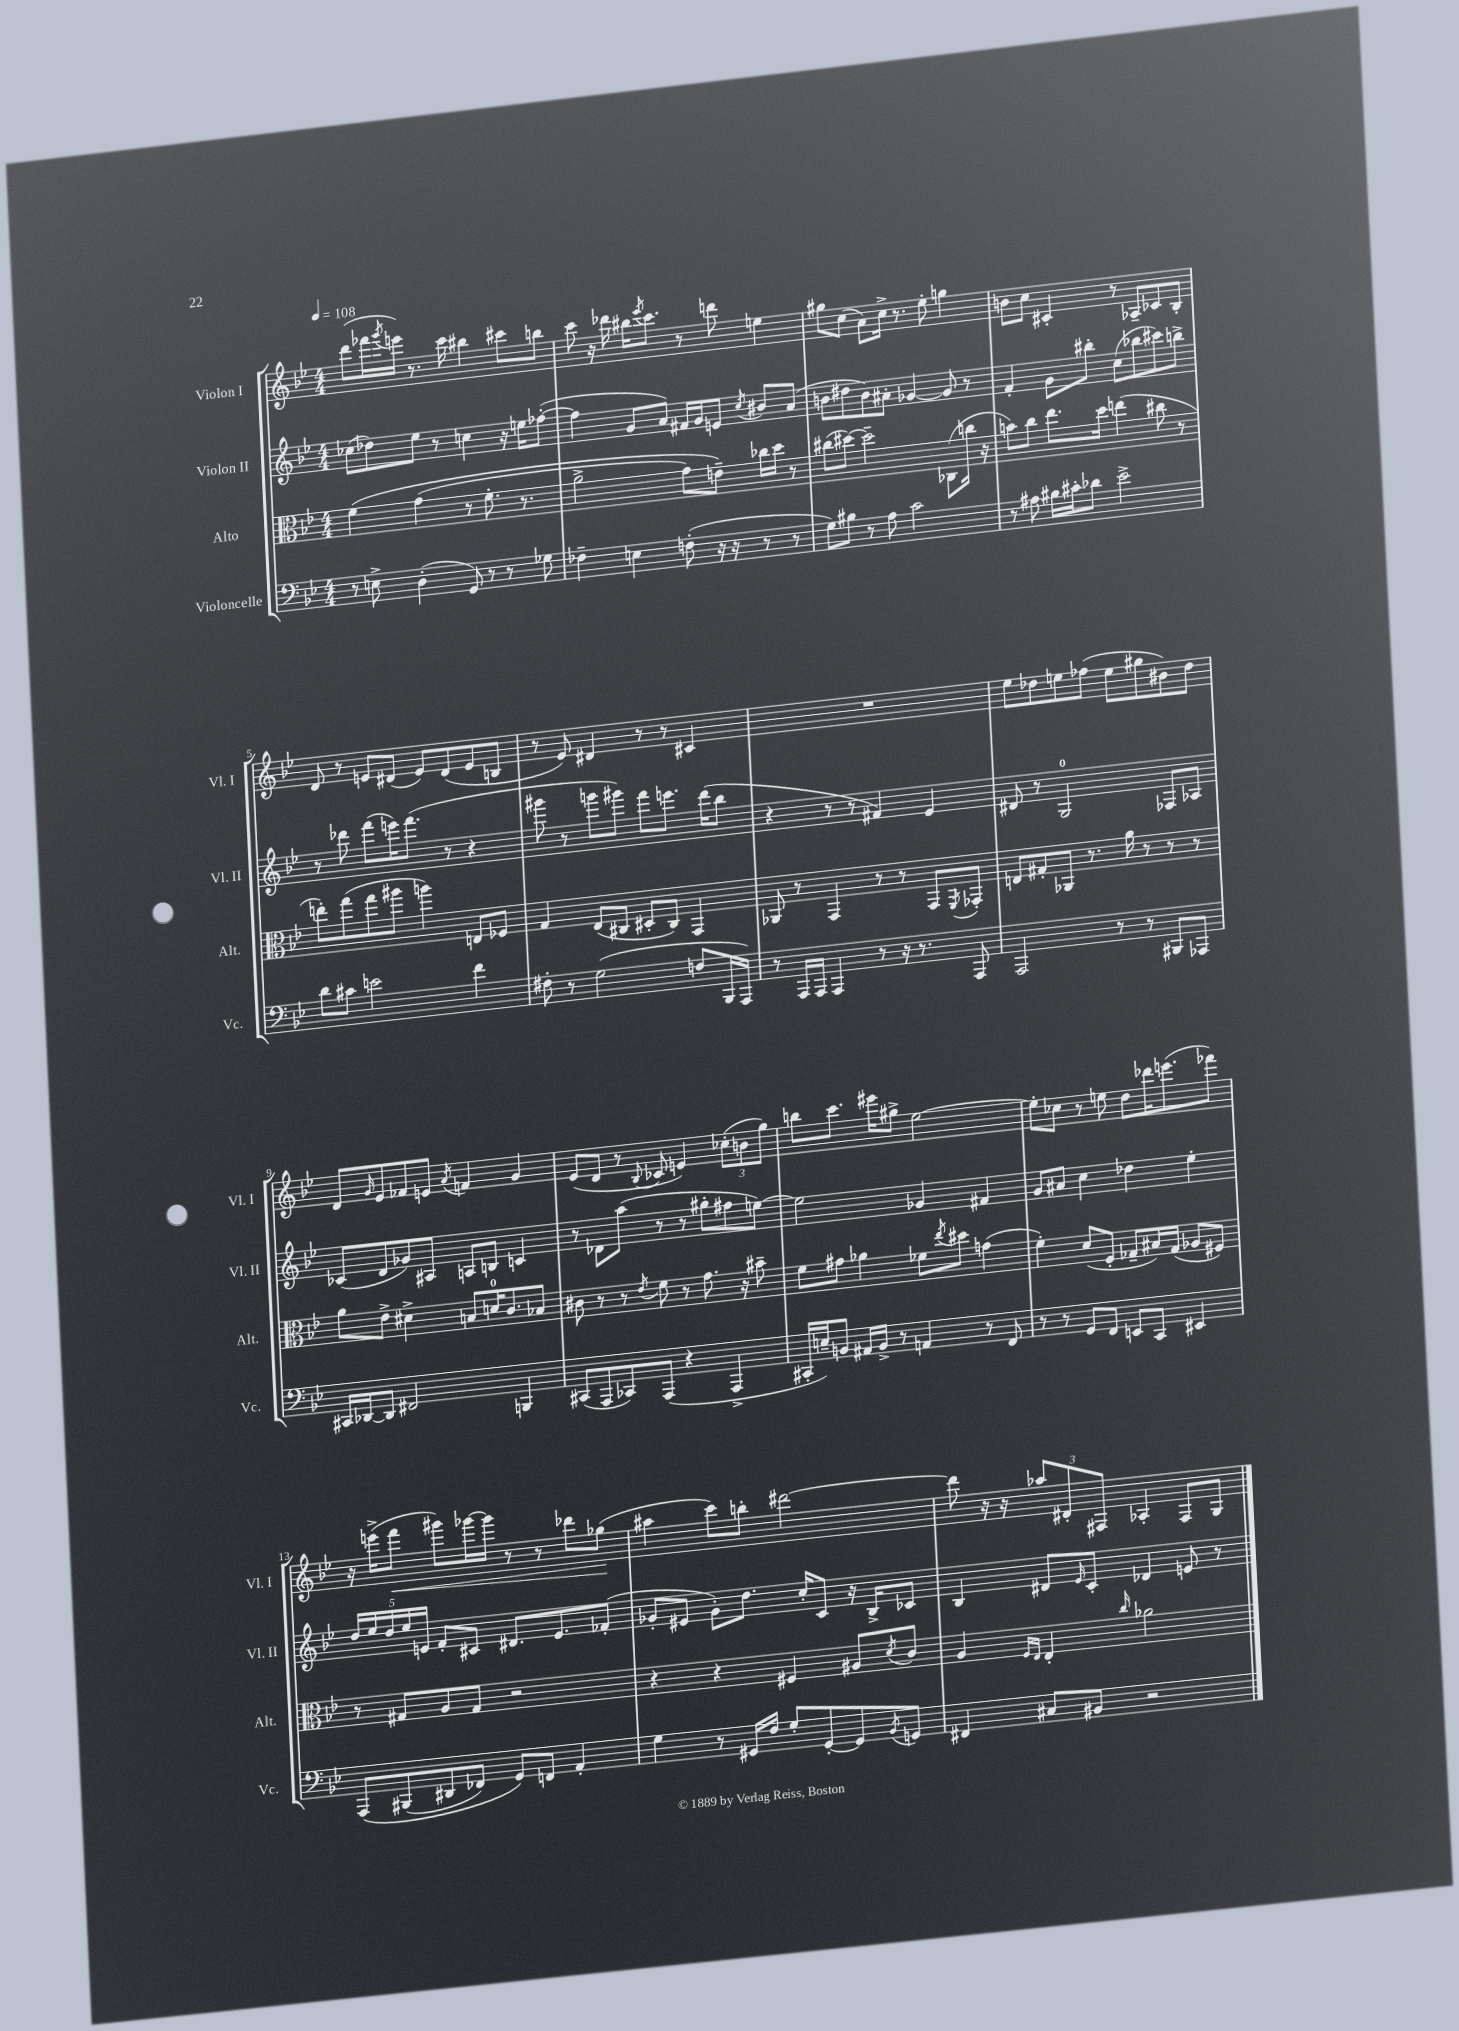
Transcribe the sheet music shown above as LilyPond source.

<<
\new StaffGroup <<
\new Staff = "s0" \with { instrumentName = "Violon I" shortInstrumentName = "Vl. I" } {
    \clef treble \key bes \major \numericTimeSignature \time 4/4 \tempo 4 = 108
    d'''8( fes'''16 \acciaccatura { g'''8 } e'''16) r8. c'''16 bis''4 cis'''8 b''8 |
    c'''8 r16 des'''16 bis''16 \acciaccatura { ees'''8 } c'''8. r8 d'''8 e''4 |
    gis''8 c''8( a'8) c''16-> r8. ees''8-. g''4 |
    b'8 c''8 cis'4-. r8 aes8-- ces'8 bes8-. |
    d'8 r8 e'8 dis'8( e'8) dis'8( e'8 b8 |
    r8 ees'8) dis'4 r8 r8 cis'4 |
    R1 |
    ees''8 des''8 e''8 fes''8( e''8 gis''8 bis'8) des''8 |
    d'8 \grace { g'16 } ees'8 fes'8 e'8 \acciaccatura { a'8 } f'4 g'4 |
    ees'8( d'8 r8 \appoggiatura { bes8 } ces'8 e'4) \tuplet 3/2 { ces''8-.( b'8 g''8) } |
    b''8 c'''8. eis'''16 gis''8-> ees''2~ |
    ees''8-. ces''8 r8 e''8 d''8 des'''16 e'''8.( fes'''8) |
    r16 e'''16->( f'''8\< gis'''8) ges'''16~ ges'''16 r8 r8 des'''8 ges''8\!( |
    ais''4 c'''8) b''8-. dis'''2~ |
    dis'''8 r16 r16 \tuplet 3/2 { aes''8 dis'8-. fis8 } aes4-. fis8 g8 \bar "|." |
}
\new Staff = "s1" \with { instrumentName = "Violon II" shortInstrumentName = "Vl. II" } {
    \clef treble \key bes \major \numericTimeSignature \time 4/4
    ces''8( des''8) ees''8 r8 c''4 r16 e''16 fes''8~-.( |
    fes''4 g'8 a'8) fis'16 g'16 e'8 \acciaccatura { c''8 } bis'8 a'8( |
    b'8 dis''8 b'8) ais'8-. ges'4~ ges'8 r8 |
    f'4-. g'8 bis''8-. c''8( bes''8 cis'''8) b''8-> |
    r8 des'''8 f'''8( e'''16) f'''8.( r8 r4 |
    gis'''8 r8 g'''8 gis'''8) f'''8 e'''8. d'''16( bes''8 |
    r4 r8 r8 fis'4) ees'4 |
    dis'8 r8 g2-0 fes8 aes8 |
    ces'8( d'8 ges'8) ais8 a8 b8 c'4 |
    r8 des'8 a''8( r8 r8 gis''8-. fis''8 e''8~) |
    e''2 ges'4 fis'4 |
    g'8 ais'8 c''4 des''4 ees''4-. |
    \tuplet 5/4 { d''16 ees''16 d''16 ees''16 e'16 } f'8-. cis'8 dis'8. e'8. fes'8-.( |
    ges'8-. eis'8 ges'8-.) d''8. c''16-. c'8 r16 bes16-> ces'8 |
    bes4 dis'8 \grace { ees'16 } c'8-. des'4 e'8 r8 \bar "|." |
}
\new Staff = "s2" \with { instrumentName = "Alto" shortInstrumentName = "Alt." } {
    \clef alto \key bes \major \numericTimeSignature \time 4/4
    f'4\( g'4( r8 f'8.-. r8. |
    a'2-> g'8) e'8--\) ces''16 d''16 r8 |
    cis''8( dis''8~) dis''2-- ces8( c''16 r16 |
    b'8) c''8 ees''8. d''16 e''4( cis''8 r8 |
    e''8-.) g''8( g''8 ais''8 a''4) e8 fes8 |
    g4 ees8( cis8 dis8-. cis8) g,4 |
    aes,8 r8 g,4 r8 r8 g,8 \acciaccatura { f,8 } ges,8-. |
    e8 gis8-. aes,8 r8. a'16 r8 r8 r8 |
    a'8 ees'8-> dis'4-> b8 d'16-0 c'8. bes8 |
    cis'8 r8 r8 \acciaccatura { ees'8 } f'8 r8 g'8. r16 bis'8-- |
    f'8 gis'8 aes'4 fes'8 \acciaccatura { ees''8 } dis''8 g'4( |
    f'4-.) d'8( f8-. ges8-- bis16) ges16( aes8 fis8) |
    r8 gis8 a8 gis8 r2 |
    r4 r4 fis4 ais8 \acciaccatura { d'8 } c'8 |
    a4 \grace { f16 ees16 } ees4-. \grace { c''16 } aes'2 \bar "|." |
}
\new Staff = "s3" \with { instrumentName = "Violoncelle" shortInstrumentName = "Vc." } {
    \clef bass \key bes \major \numericTimeSignature \time 4/4
    r8 e8-> d4-.( g,8) r8 r8 ges8 |
    fes4-- e4 f8-.( r16 r16 r8 r8 |
    g8) bis8 r8 a8 c'2 |
    r8 ais8 bis16 cis'16-. des'8 ees'2-> |
    d'8 cis'8 e'2 f'4 |
    fis8-. r8 g2( f8 bes,,16 a,,16) |
    r8 a,,16 a,,16 a,,4 r8 r16 r8. a,,8 |
    a,,2 r8 r8 bis,,8 aes,,8 |
    cis,16 des,16~ des,8 fis,2 b,,4 |
    cis,8( a,,8 ces,8) a,,8( r4 a,,4-> |
    cis,16-. e16--) b,8 ais,16 b,16-> r8 a,4 r8 f,8 |
    r8 r8 g,8 f,8 e,8 c,8 eis,4 |
    a,,8\( bis,,8( dis,8 fes,8) g,8\) f,8 a,4-. |
    g4 r8 gis,16 f16 g8-. gis,8~-. gis,8 \acciaccatura { bes,8 } g,8 |
    fis,4 cis8 bis,8 r2 \bar "|." |
}
>>
>>
